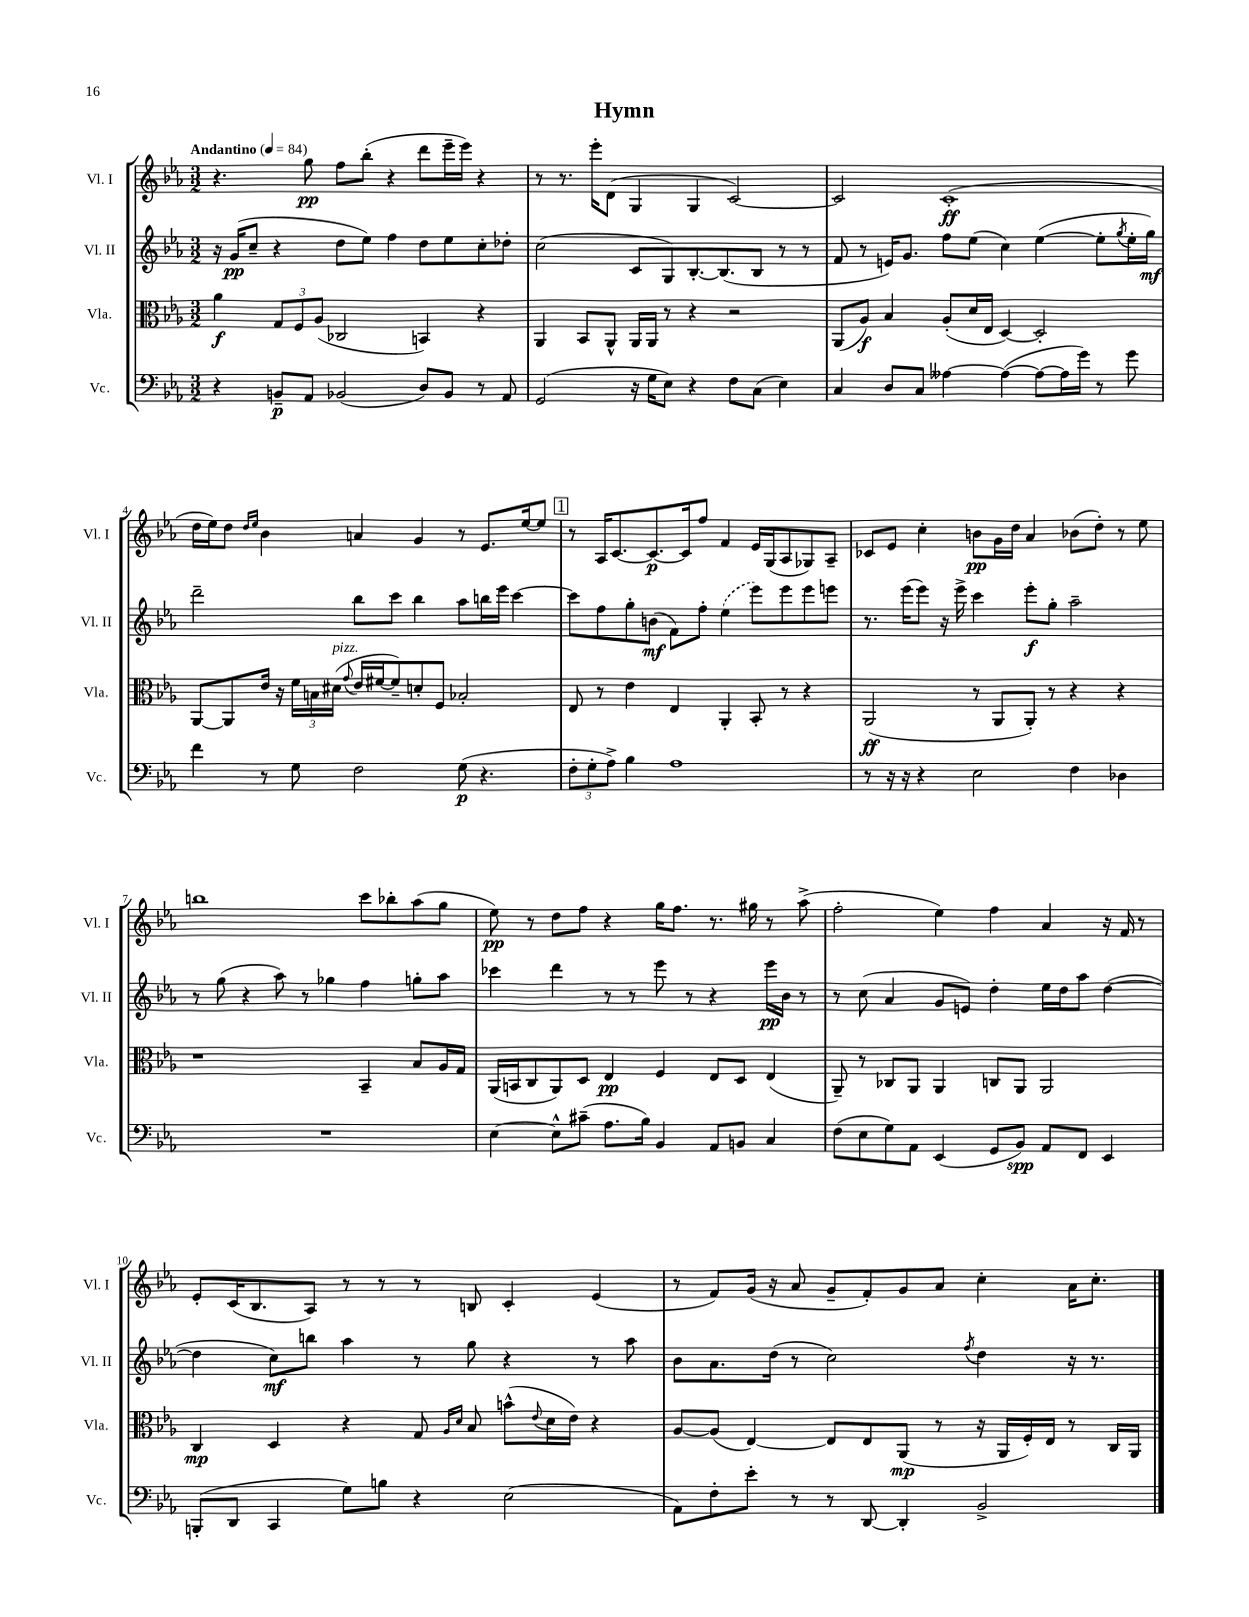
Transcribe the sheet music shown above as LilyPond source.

\header { title = "Hymn" }
<<
\new StaffGroup <<
\new Staff = "s0" \with { instrumentName = "Vl. I" shortInstrumentName = "Vl. I" } {
    \clef treble \key ees \major \numericTimeSignature \time 3/2 \tempo "Andantino" 4 = 84
    r4. g''8\pp f''8 bes''8-.( r4 d'''8 ees'''16-- ees'''16) r4 |
    r8 r8. ees'''16-. d'8( g4 g4 c'2~) |
    c'2 c'1-.\ff( |
    d''16 ees''16) d''8 \grace { d''16 ees''16 } bes'4 a'4 g'4 r8 ees'8. ees''16~ ees''8 |
    \mark \markup { \box "1" } r8 aes16 c'8.~ c'8.~\p c'16 f''8 f'4 ees'16 g16( aes8 ges8) aes8-- |
    ces'8 ees'8 c''4-. b'8\pp g'16 d''16 aes'4 bes'8( d''8-.) r8 ees''8 |
    b''1 c'''8 bes''8-. aes''8( g''8 |
    ees''8\pp) r8 d''8 f''8 r4 g''16 f''8. r8. gis''16 r8 aes''8->( |
    f''2-. ees''4) f''4 aes'4 r16 f'16 r8 |
    ees'8-. c'16( bes8. aes8) r8 r8 r8 b8 c'4-. ees'4( |
    r8 f'8) g'16( r16 aes'8 g'8-- f'8-.) g'8 aes'8 c''4-. aes'16 c''8.-. \bar "|." |
}
\new Staff = "s1" \with { instrumentName = "Vl. II" shortInstrumentName = "Vl. II" } {
    \clef treble \key ees \major \numericTimeSignature \time 3/2
    r16 g'16\pp( c''8-- r4 d''8 ees''8) f''4 d''8 ees''8 c''8-. des''8-. |
    c''2( c'8 g8) bes8.~-. bes8.( bes8 r8 r8 |
    f'8 r8 e'16) g'8. f''8 ees''8( c''4) ees''4~( ees''8-. \acciaccatura { g''8 } ees''16-. g''16\mf) |
    d'''2-- bes''8 c'''8 bes''4 aes''8 b''16 ees'''16 c'''4~ |
    \mark \markup { \box "1" } c'''8 f''8 g''8-. b'8\mf( f'8) f''8-. \once \slurDashed ees''4( ees'''8) ees'''8 ees'''8 e'''8 |
    r8. ees'''16( ees'''8) r16 ees'''16-> c'''4 ees'''8-.\f g''8-. aes''2-- |
    r8 g''8( r4 aes''8) r8 ges''4 f''4 g''8-. aes''8 |
    ces'''4 d'''4 r8 r8 ees'''8 r8 r4 ees'''16\pp bes'16 r8 |
    r8 c''8( aes'4 g'8 e'8) d''4-. ees''16 d''16 aes''8 d''4~( |
    d''4 c''8\mf) b''8 aes''4 r8 g''8 r4 r8 aes''8 |
    bes'8 aes'8. d''16( r8 c''2) \acciaccatura { f''8 } d''4 r16 r8. \bar "|." |
}
\new Staff = "s2" \with { instrumentName = "Vla." shortInstrumentName = "Vla." } {
    \clef alto \key ees \major \numericTimeSignature \time 3/2
    aes'4\f \tuplet 3/2 { g8 f8 aes8( } ces2 b,4) r4 |
    aes,4 bes,8 aes,8-^ aes,16 aes,16 r8 r4 r2 |
    aes,8( aes8\f) bes4 aes8-.( d'16 ees16 d4~) d2-. |
    aes,8~ aes,8 ees'16 r16 \tuplet 3/2 { f'16 b16 dis'16^\markup { \italic "pizz." }( } \appoggiatura { g'8 } ees'16 fis'16~ fis'8--) d'8-. f8 bes2-. |
    \mark \markup { \box "1" } ees8 r8 ees'4 ees4 aes,4-. bes,8-. r8 r4 |
    aes,2\ff( r8 aes,8 aes,8-.) r8 r4 r4 |
    r1 bes,4-- bes8 aes16 g16 |
    aes,16( b,16 c8 aes,8) d8 ees4\pp f4 ees8 d8 ees4( |
    aes,8--) r8 ces8 aes,8 aes,4 c8 aes,8 aes,2 |
    c4\mp d4 r4 g8 \grace { aes16 d'16 } bes8 b'8-^( \appoggiatura { ees'8 } d'16 ees'16) r4 |
    aes8~ aes8( ees4~) ees8 ees8 aes,8\mp( r8 r16 aes,16 f16-.) ees16 r8 c16 aes,16 \bar "|." |
}
\new Staff = "s3" \with { instrumentName = "Vc." shortInstrumentName = "Vc." } {
    \clef bass \key ees \major \numericTimeSignature \time 3/2
    r4 b,8--\p aes,8 bes,2( d8) bes,8 r8 aes,8 |
    g,2( r16 g16 ees8) r4 f8 c8( ees4) |
    c4 d8 c8 aeses4~ aeses4~( aeses8~ aeses16 g'16) r8 g'8 |
    f'4 r8 g8 f2 g8\p( r4. |
    \mark \markup { \box "1" } \tuplet 3/2 { f8-. g8-. aes8->) } bes4 aes1 |
    r8 r16 r16 r4 ees2 f4 des4 |
    R1. |
    ees4~ ees8-^ cis'8--( aes8. bes16) bes,4 aes,8 b,8 c4 |
    f8( ees8 g8) aes,8 ees,4( g,8 bes,8\spp) aes,8 f,8 ees,4 |
    b,,8-.( d,8 c,4 g8) b8 r4 ees2( |
    aes,8) f8-. ees'8-. r8 r8 d,8~ d,4-. bes,2-> \bar "|." |
}
>>
>>
